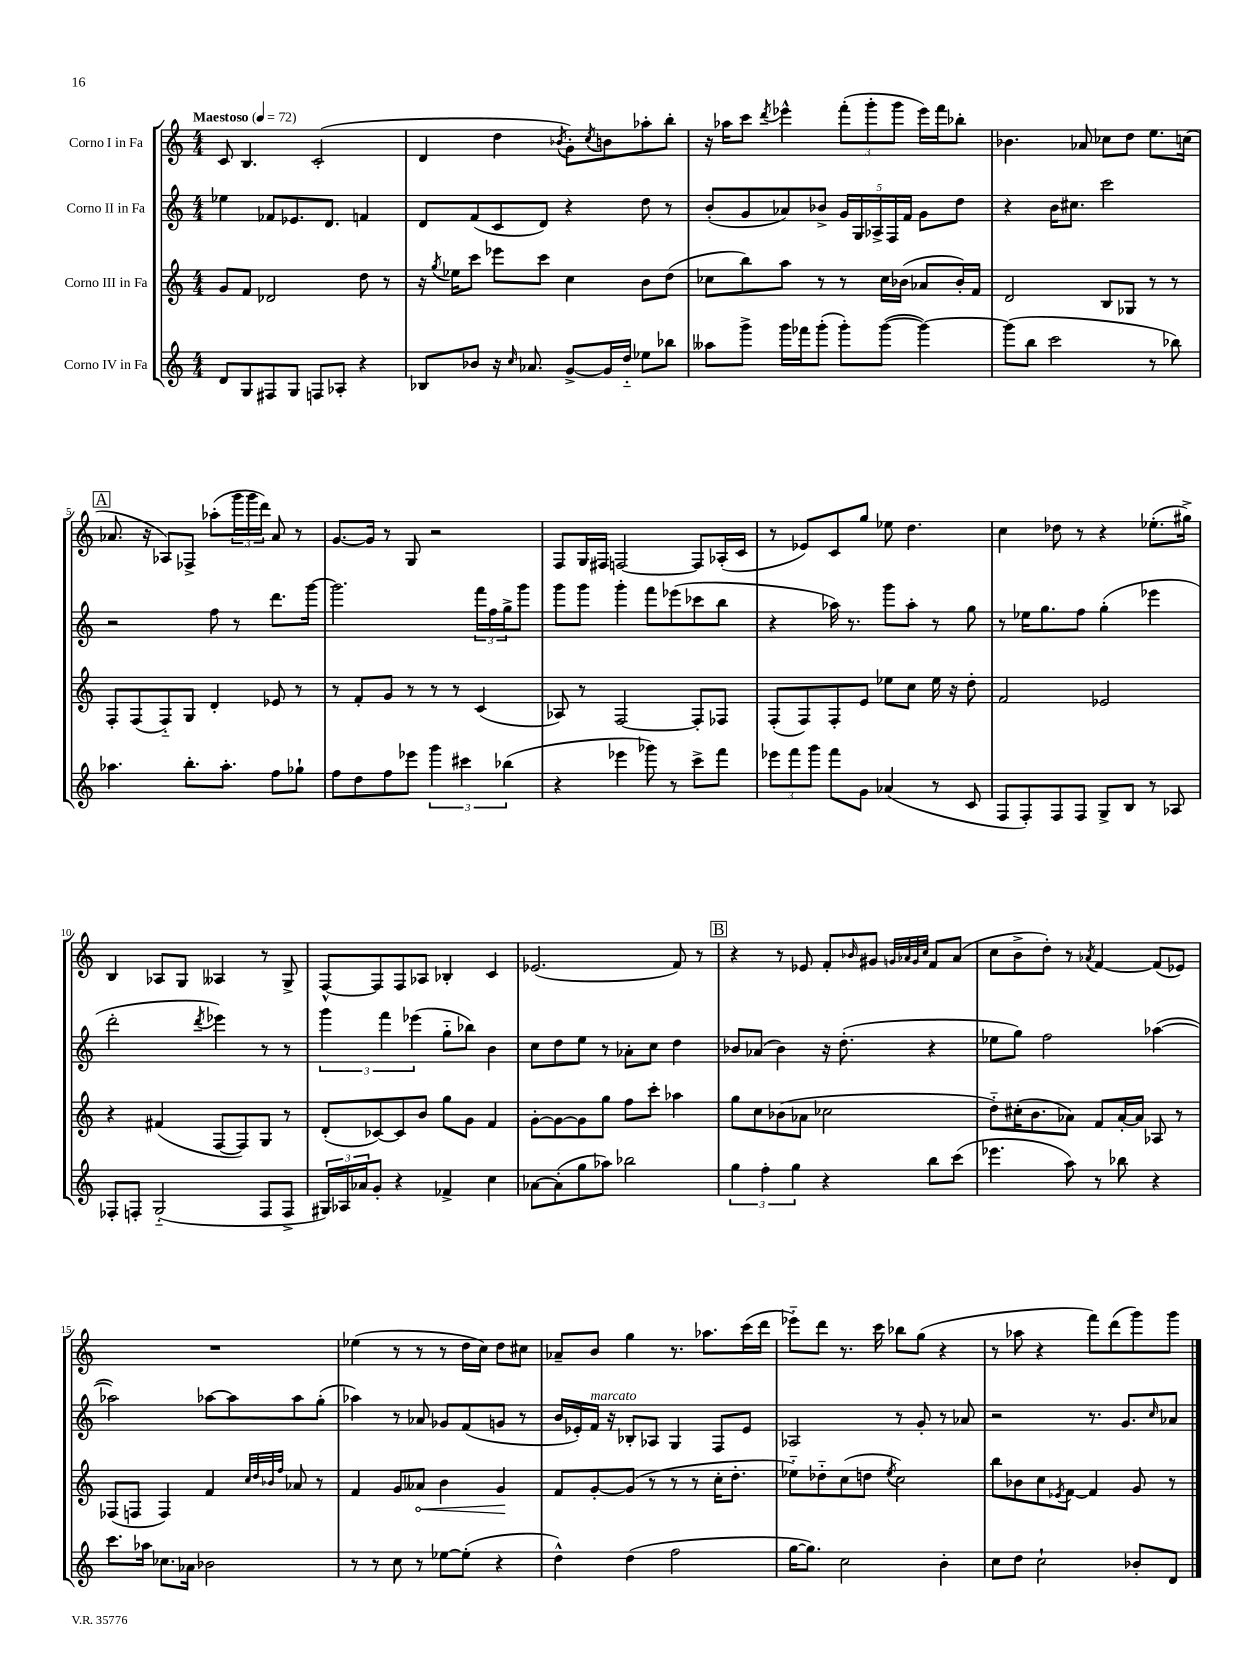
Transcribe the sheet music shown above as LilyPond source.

<<
\new StaffGroup <<
\new Staff = "s0" \with { instrumentName = "Corno I in Fa" } {
    \clef treble \key c \major \numericTimeSignature \time 4/4 \tempo "Maestoso" 4 = 72
    c'8 b4. c'2-.( |
    d'4 d''4 \acciaccatura { bes'8 } g'8-.) \acciaccatura { c''8 } b'8 aes''8-. b''8-. |
    r16 aes''16 c'''8 \acciaccatura { d'''8 } ees'''4-^ \tuplet 3/2 { f'''8-.( g'''8-. g'''8 } ees'''16) f'''16 bes''8-. |
    bes'4. aes'8 ces''8 d''8 e''8. c''16( |
    \mark \markup { \box "A" } aes'8. r16 aes8) fes8-> aes''8-.( \tuplet 3/2 { g'''16 g'''16 d'''16) } aes'8 r8 |
    g'8.~ g'16 r8 g8 r2 |
    f8 g16 fis16 f2~ f8 aes16-.( c'16 |
    r8 ees'8) c'8 g''8 ees''8 d''4. |
    c''4 des''8 r8 r4 ees''8.-.( gis''16->) |
    b4 aes8 g8 aeses4 r8 g8-> |
    f8~-^ f8 f8 aes8 bes4-. c'4 |
    ees'2.( f'8) r8 |
    \mark \markup { \box "B" } r4 r8 ees'8 f'8-. \grace { bes'16 } gis'8 \grace { g'32 aes'32 g'32 c''32 } f'8 aes'8( |
    c''8 b'8-> d''8-.) r8 \acciaccatura { aes'8 } f'4~ f'8( ees'8) |
    R1 |
    ees''4( r8 r8 r8 d''16 c''16) d''8 cis''8 |
    aes'8-- b'8 g''4 r8. aes''8. c'''16( d'''16 |
    ees'''8-_) d'''8 r8. c'''16 bes''8 g''8( r4 |
    r8 aes''8 r4 f'''8) d'''8( g'''8) g'''8 \bar "|." |
}
\new Staff = "s1" \with { instrumentName = "Corno II in Fa" } {
    \clef treble \key c \major \numericTimeSignature \time 4/4
    ees''4 fes'8 ees'8. d'8. f'4 |
    d'8 f'8( c'8 d'8) r4 d''8 r8 |
    b'8-.( g'8 aes'8) bes'8-> \tuplet 5/4 { g'16 g16 aes16-> f16 f'16 } g'8 d''8 |
    r4 b'16 cis''8. c'''2 |
    \mark \markup { \box "A" } r2 f''8 r8 d'''8. g'''16~ |
    g'''2. \tuplet 3/2 { f'''16 f''16 g''16-> } g'''8 |
    g'''8 g'''8 g'''4-. f'''8 ees'''8( ces'''8 b''8 |
    r4 aes''16) r8. g'''8 aes''8-. r8 g''8 |
    r8 ees''16 g''8. f''8 g''4-.( ees'''4 |
    d'''2-. \acciaccatura { d'''8 } ees'''4) r8 r8 |
    \tuplet 3/2 { g'''4 f'''4 ees'''4( } g''8-_ bes''8) b'4 |
    c''8 d''8 e''8 r8 aes'8-. c''8 d''4 |
    \mark \markup { \box "B" } bes'8 aes'8( bes'4) r16 d''8.-.( r4 |
    ees''8 g''8) f''2 aes''4~( |
    aes''2) aes''8~ aes''8 aes''8 g''8-.( |
    aes''4) r8 aes'8 ges'8 f'8( g'8 r8 |
    b'16 ees'16-.) f'16^\markup { \italic "marcato" } r16 bes8-. aes8 g4 f8 ees'8 |
    aes2 r8 g'8-. r8 aes'8 |
    r2 r8. g'8. \grace { c''16 } aes'8 \bar "|." |
}
\new Staff = "s2" \with { instrumentName = "Corno III in Fa" } {
    \clef treble \key c \major \numericTimeSignature \time 4/4
    g'8 f'8 des'2 d''8 r8 |
    r16 \acciaccatura { g''8 } ees''16 c'''8 ees'''8 c'''8 c''4 b'8 d''8( |
    ces''8 b''8) a''8 r8 r8 ces''16 bes'16( aes'8 bes'16-.) f'16 |
    d'2 b8 ges8 r8 r8 |
    \mark \markup { \box "A" } f8-. f8( f8-_) g8 d'4-. ees'8 r8 |
    r8 f'8-. g'8 r8 r8 r8 c'4( |
    aes8) r8 f2~ f8-. fes8 |
    f8-.( f8) f8-. e'8 ees''8 c''8 ees''16 r16 d''8-. |
    f'2 ees'2 |
    r4 fis'4( f8~ f8) g8 r8 |
    d'8-.( ces'8~) ces'8 b'8 g''8 g'8 f'4 |
    g'8~-. g'8~ g'8 g''8 f''8 c'''8-. aes''4 |
    \mark \markup { \box "B" } g''8 c''8 bes'8( aes'8 ces''2 |
    d''8-_) cis''16-.( b'8. aes'8) f'8 aes'16~-. aes'16 aes8 r8 |
    fes8( f8 f4) f'4 \grace { c''32 d''32 bes'32 f''32 } aes'8 r8 |
    f'4 g'8 \once \override Hairpin.circled-tip = ##t aeses'8\< b'4 g'4\! |
    f'8 g'8~-. g'8( r8 r8 r8 c''16-. d''8.-. |
    ees''8-_) des''8-_ c''8( d''8 \acciaccatura { ees''8 } c''2) |
    b''8 bes'8 c''8 \acciaccatura { ees'8 } f'8~ f'4 g'8 r8 \bar "|." |
}
\new Staff = "s3" \with { instrumentName = "Corno IV in Fa" } {
    \clef treble \key c \major \numericTimeSignature \time 4/4
    d'8 g8 fis8 g8 f8 aes8-. r4 |
    bes8 bes'8 r16 \grace { c''16 } aes'8. g'8~-> g'16 d''16-_ ees''8 bes''8 |
    aeses''8 g'''8-> g'''16 fes'''16 g'''8-.( g'''8-.) g'''8~( g'''4~) |
    g'''8( b''8 c'''2 r8 bes''8) |
    \mark \markup { \box "A" } aes''4. b''8.-. aes''8.-. f''8 ges''8-! |
    f''8 d''8 f''8 ees'''8 \tuplet 3/2 { g'''4 cis'''4 bes''4( } |
    r4 ees'''4 ges'''8) r8 c'''8-> f'''8 |
    \tuplet 3/2 { ees'''8 f'''8 g'''8 } f'''8 g'8 aes'4( r8 c'8 |
    f8 f8-.) f8 f8 g8-> b8 r8 aes8 |
    fes8-. f8-. g2-_( f8 f8-> |
    \tuplet 3/2 { gis16) aes16 aes'16 } g'8-. r4 fes'4-> c''4 |
    aes'8~ aes'8-.( g''8 aes''8) bes''2 |
    \mark \markup { \box "B" } \tuplet 3/2 { g''4 f''4-. g''4 } r4 b''8 c'''8( |
    ees'''4. a''8) r8 bes''8 r4 |
    c'''8. aes''16 ces''8. aes'16 bes'2 |
    r8 r8 c''8 r8 ees''8~ ees''8-.( r4 |
    d''4-^) d''4( f''2 |
    g''16~ g''8.) c''2 b'4-. |
    c''8 d''8 c''2-! bes'8-. d'8 \bar "|." |
}
>>
>>
